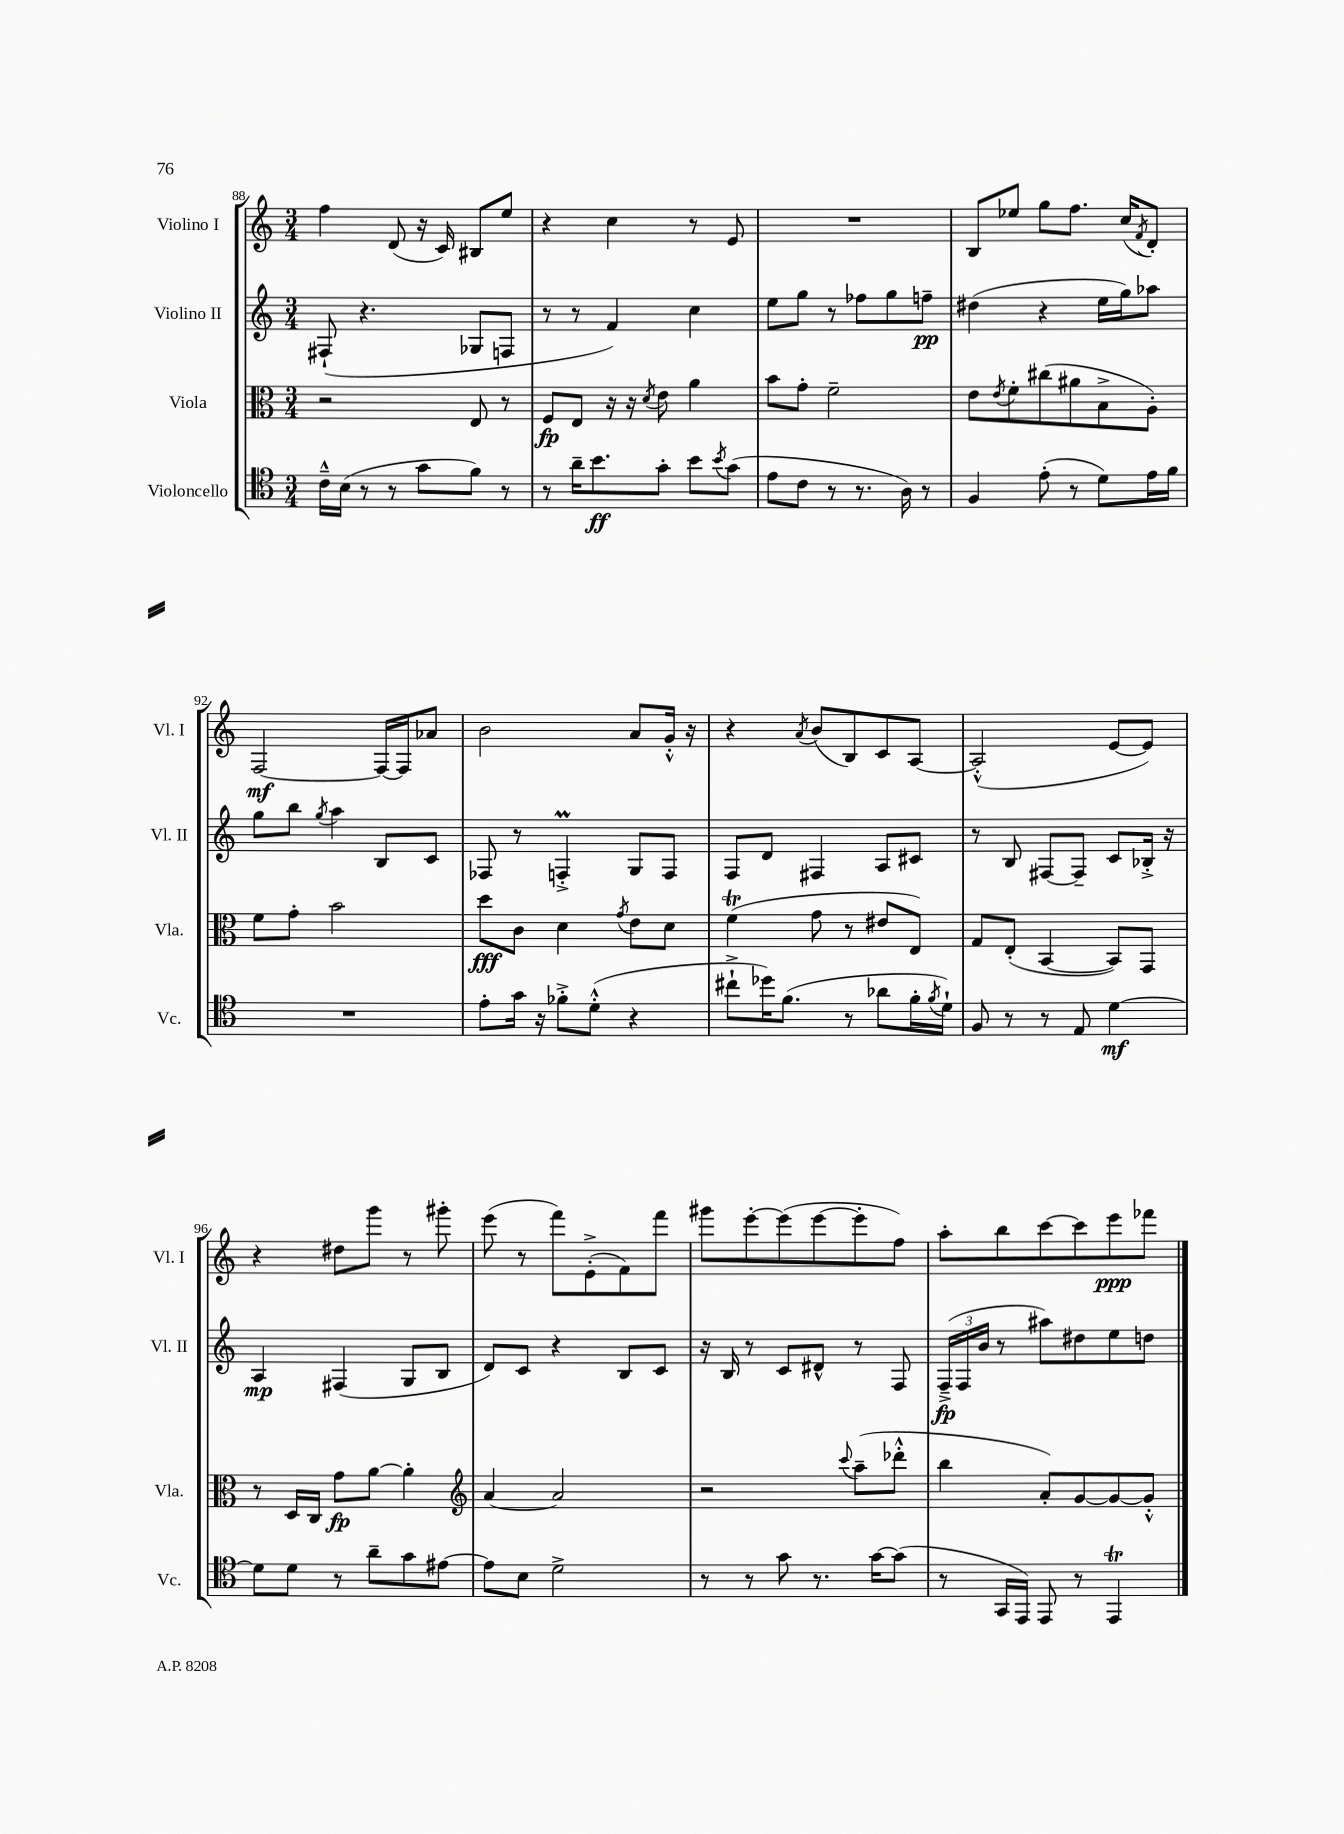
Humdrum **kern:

**kern	**kern	**kern	**kern
*staff4	*staff3	*staff2	*staff1
*clefC4	*clefC3	*clefG2	*clefG2
*k[]	*k[]	*k[]	*k[]
*M3/4	*M3/4	*M3/4	*M3/4
16c~^^	2r	(8F#`	4ff
(16B	.	.	.
8r	.	4.r	.
8r	.	.	(8d
8g	.	.	16r
.	.	.	16c)
8f)	8E	8G-	8B#
8r	8r	8F	8ee
=	=	=	=
8r	8F	8r	4r
16a~	8E	8r	.
8.b	.	.	.
.	16r	4f)	4cc
.	16r	.	.
.	8qd	.	.
8g'	8e	.	.
8b	4a	4cc	8r
8qb	.	.	.
(8g	.	.	8e
=	=	=	=
8e	8b	8ee	2.r
8c	8g'	8gg	.
8r	2f~	8r	.
8.r	.	8ff-	.
.	.	8gg	.
16A)	.	.	.
8r	.	8ff~	.
=	=	=	=
4F	8e	(4dd#	8B
.	8qe	.	.
.	8f'	.	8ee-
(8e'	(8cc#	4r	8gg
8r	8a#	.	8.ff
8d)	8B^	16ee	.
.	.	16gg)	(16cc
.	.	.	8qf
16e	8A')	8aa-	8d')
16f	.	.	.
=	=	=	=
2.r	8f	8gg	[2F
.	8g'	8bb	.
.	.	8qgg	.
.	2b	4aa	.
.	.	8B	16F_
.	.	.	16F]
.	.	8c	8a-
=	=	=	=
8e'	8dd	8F-	2b
16g	8c	8r	.
16r	.	.	.
8f-'^	4d	4F'^	.
(8d'^^	.	.	.
.	8qg	.	.
4r	8e	8G	8a
.	8d	8F	16g'^^
.	.	.	16r
=	=	=	=
8cc#`^	(4f	8F	4r
16dd-)	.	8d	.
(8.f	.	.	.
.	.	.	8qa
.	8g	4F#	(8b
8r	8r	.	8B)
8a-	8e#	8A	8c
16f'	8E)	8c#	[8A
8qf	.	.	.
16d`)	.	.	.
=	=	=	=
8F	8G	8r	(2A'^^]
8r	(8E'	8B	.
8r	[4BB	[8F#	.
8E	.	8F#~]	.
[4d	8BB])	8c	[8e
.	8GG	16B-'^	8e])
.	.	16r	.
=	=	=	=
8d]	8r	4A	4r
8d	16D	.	.
.	16C	.	.
8r	8g	(4F#	8dd#
8a~	[8a	.	8ggg
8g	4a']	8G	8r
[8e#	.	8B	8ggg#'
=	=	=	=
*	*clefG2	*	*
8e#]	[4a	8d)	(8eee
8B	.	8c	8r
2d^	2a]	4r	8fff)
.	.	.	(8e'^
.	.	8B	8f)
.	.	8c	8fff
=	=	=	=
8r	2r	16r	8ggg#
.	.	16B	.
8r	.	8r	[8eee'
8g	.	8c	(8eee]
8.r	.	8d#^^	[8eee
.	8qqccc	.	.
.	(8aa~	8r	8eee']
[16g	.	.	.
(8g]	8ddd-'^^	8F	8ff)
=	=	=	=
8r	4bb	(24F~^	8aa'
.	.	24F	.
.	.	24b	.
16GG	.	8r	8bb
16EE)	.	.	.
8EE	8a')	8aa#)	[8ccc
8r	[8g	8dd#	8ccc]
4EE	8g_	8ee	8eee
.	8g'^^]	8dd	8fff-
==	==	==	==
*-	*-	*-	*-
